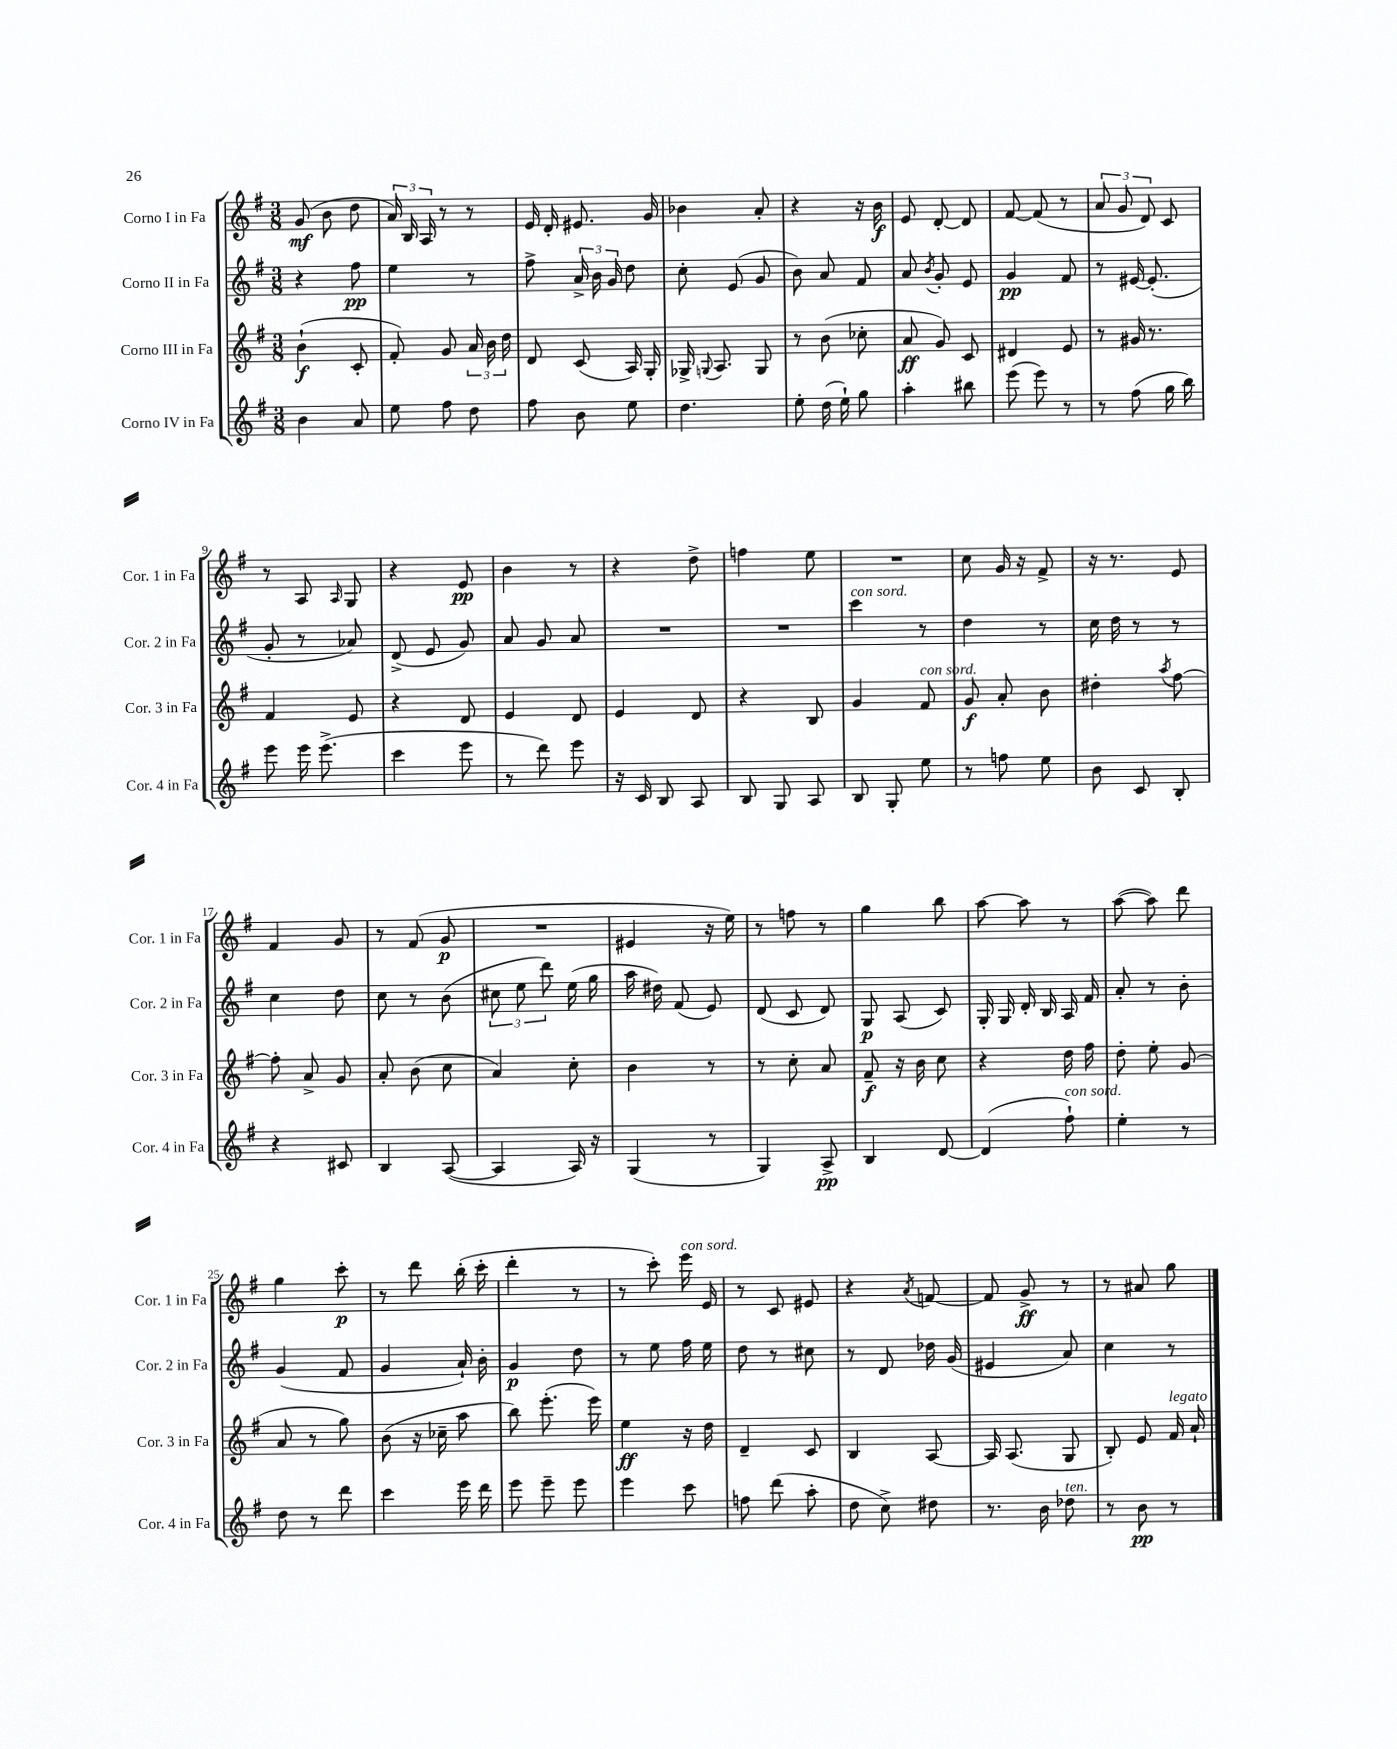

**kern	**kern	**kern	**kern
*staff4	*staff3	*staff2	*staff1
*clefG2	*clefG2	*clefG2	*clefG2
*k[f#]	*k[f#]	*k[f#]	*k[f#]
*M3/8	*M3/8	*M3/8	*M3/8
4b	(4b`	4r	(8g
.	.	.	8b
8a	8c'	8ff#	8dd
=	=	=	=
8ee	8f#')	4ee	24a)
.	.	.	24B
.	.	.	24A
8ff#	8g	.	8r
8dd	24a	8r	8r
.	24b	.	.
.	24dd	.	.
=	=	=	=
8ff#	8d	8ff#^	16e
.	.	.	16d'
8b	(8c	24a^	8.e#
.	.	24b	.
.	.	24g	.
8ee	16A)	8dd	.
.	16G'	.	16g
=	=	=	=
4.dd	16G-^	8cc'	4b-
.	8qqG	.	.
.	8.A	.	.
.	.	(8e	.
.	8G	8g	8a'
=	=	=	=
8ee'	8r	8b)	4r
(16dd	(8b	8a	.
16ee`)	.	.	.
8gg	8cc-'	8f#	16r
.	.	.	16b
=	=	=	=
4aa'	8a	8a	8e
.	.	8qb	.
.	8g)	8g'	[8d'
8bb#	8c	8e	8d]
=	=	=	=
(8eee	4d#	4g	[8f#
8eee)	.	.	(8f#]
8r	8e	8f#	8r
=	=	=	=
8r	8r	8r	12a
.	.	.	12g
(8ff#	16g#	[16e#	.
.	.	.	12d)
.	8.r	(8.e#']	.
16gg	.	.	8c
16bb)	.	.	.
=	=	=	=
8eee	4f#	8g'	8r
16eee	.	8r	8A
(8.eee^	.	.	.
.	.	.	16qqA
.	8e	8a-)	8G
=	=	=	=
4ccc	4r	(8d^	4r
.	.	8e	.
8eee	8d	8g)	8e
=	=	=	=
8r	4e	8a	4b
8ddd)	.	8g	.
8eee	8d	8a	8r
=	=	=	=
16r	4e	4.r	4r
16c	.	.	.
8B	.	.	.
8A	8d	.	8dd^
=	=	=	=
8B	4r	4.r	4ff
8G	.	.	.
8A	8B	.	8ee
=	=	=	=
8B	4g	4ccc	4.r
8G'	.	.	.
8ee	8f#	8r	.
=	=	=	=
8r	8g	4dd	8cc
8ff	8a'	.	16g
.	.	.	16r
8ee	8b	8r	8f#^
=	=	=	=
8b	4dd#'	16cc	16r
.	.	16dd	8.r
8c	.	8r	.
.	8qaa	.	.
8B'	[8ff#	8r	8e
=	=	=	=
4r	8ff#']	4cc	4f#
.	8a^	.	.
8c#	8g	8dd	8g
=	=	=	=
4B	8a'	8cc	8r
.	(8b	8r	(8f#
([8A	8cc	(8b	8g
=	=	=	=
4A]	4a)	12cc#	4.r
.	.	12ee	.
.	.	12ddd)	.
16A)	8cc'	(16ee	.
16r	.	16gg	.
=	=	=	=
(4G	4b	16aa	4e#
.	.	16dd#)	.
.	.	(8f#	.
8r	8r	8e)	16r
.	.	.	16ee)
=	=	=	=
4G)	8r	(8d	8r
.	8cc'	8c	8ff
8A^	8a	8d)	8r
=	=	=	=
4B	8f#~	8G	4gg
.	16r	(8A	.
.	16b	.	.
[8d	8cc	8c)	8bb
=	=	=	=
(4d]	4r	16G'	[8aa
.	.	16G	.
.	.	16d'	8aa]
.	.	16B	.
8ff#`)	16dd	16A	8r
.	16ff#	16f#	.
=	=	=	=
4ee'	8dd'	8a'	([8aa
.	8ee'	8r	8aa])
8r	(8g	8b'	8ddd
=	=	=	=
8dd	8a	(4g	4gg
8r	8r	.	.
8ddd	8gg)	8f#	8ccc'
=	=	=	=
4ccc	(8b	4g	8r
.	16r	.	8ddd
.	16cc-~	.	.
16eee	8aa	16a`)	(16bb'
16ddd	.	16b'	16ccc'
=	=	=	=
8eee	8bb)	4g	4ddd'
8eee~	(8.eee'	.	.
8eee	.	8dd	8r
.	16eee)	.	.
=	=	=	=
4eee	4ee	8r	8r
.	.	8ee	8ccc')
8ccc	16r	16ff#	16eee
.	16dd	16ee	16e
=	=	=	=
8ff	4d~	8dd	8r
(8ddd	.	8r	8c
8aa'	8c	8cc#	8e#
=	=	=	=
8dd	4B	8r	4r
8cc^)	.	8d	.
.	.	.	8qa
8dd#	[8A	16dd-	[8f
.	.	(16g	.
=	=	=	=
8.r	16A]	4e#	8f]
.	(8.A	.	.
.	.	.	8g^
16b	.	.	.
8dd-	8G	8a)	8r
=	=	=	=
8r	8B')	4cc	8r
8b	8e	.	8a#
8r	16f#	8r	8gg
.	16a`	.	.
==	==	==	==
*-	*-	*-	*-
